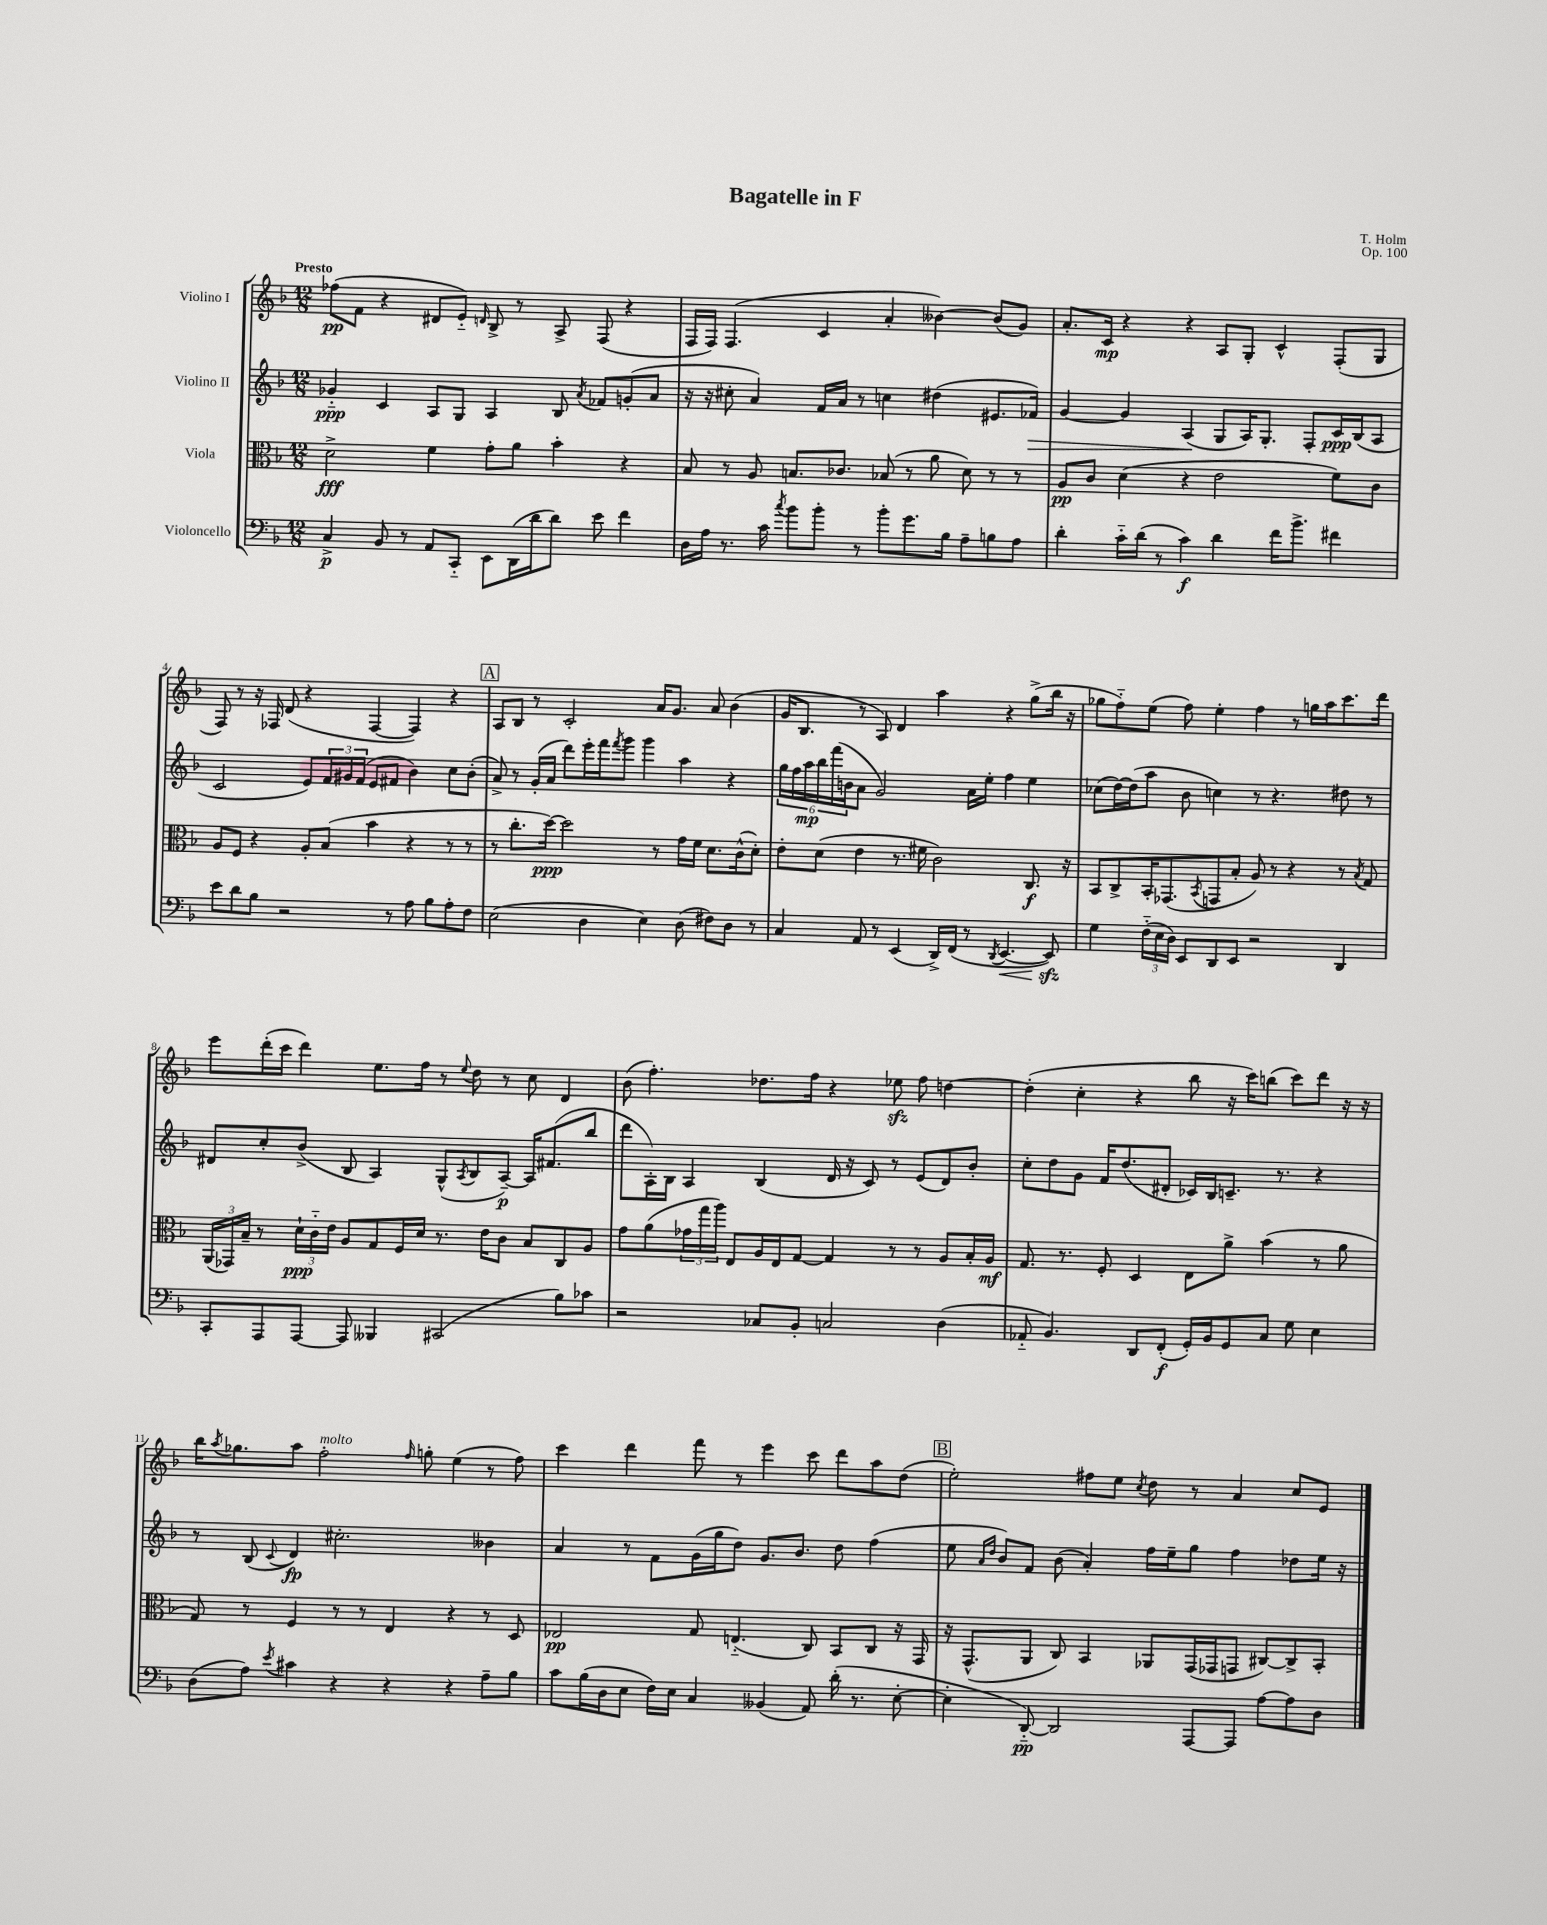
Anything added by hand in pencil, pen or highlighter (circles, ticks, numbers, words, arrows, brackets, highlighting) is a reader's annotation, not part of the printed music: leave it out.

**kern	**dynam	**kern	**dynam	**kern	**dynam	**kern	**dynam
*part4	*part4	*part3	*part3	*part2	*part2	*part1	*part1
*staff4	*staff4	*staff3	*staff3	*staff2	*staff2	*staff1	*staff1
*I"Violoncello	*	*I"Viola	*	*I"Violino II	*	*I"Violino I	*
*clefF4	*	*clefC3	*	*clefG2	*	*clefG2	*
*k[b-]	*	*k[b-]	*	*k[b-]	*	*k[b-]	*
*M12/8	*	*M12/8	*	*M12/8	*	*M12/8	*
=1	=1	=1	=1	=1	=1	=1	=1
!	!	!	!	!	!	!LO:TX:a:B:t=Presto	!
4C^/	p	2d^\	fff	4g-X/	ppp	(8ff-X\L	pp
.	.	.	.	.	.	8f\J	.
8BB-/	.	.	.	4c/	.	4r	.
8r	.	.	.	.	.	.	.
8AA/L	.	4f\	.	8A/L	.	8d#X/L	.
8CC/J	.	.	.	8G/J	.	8e/J)	.
.	.	.	.	.	.	16qqdn/	.
8EE\L	.	8g'\L	.	4A/	.	8B-^/	.
(16DD\L	.	8a\J	.	.	.	8r	.
16d\J	.	.	.	.	.	.	.
8d\J)	.	4b-'\	.	8B-/	.	8A^/	.
.	.	.	.	8qa/	.	.	.
8e\	.	.	.	8f-X/L	.	(8F/	.
4f\	.	4r	.	(8gn'/	.	4r	.
.	.	.	.	8a/J	.	.	.
=2	=2	=2	=2	=2	=2	=2	=2
16D\LL	.	8B-/	.	16r	.	16F/LL	.
16A\JJ	.	.	.	16r	.	16F/JJ)	.
8.r	.	8r	.	8cc#X'\	.	(4.F/	.
.	.	8A/	.	4a/)	.	.	.
16c\	.	.	.	.	.	.	.
8qcc/	.	.	.	.	.	.	.
8b-\L	.	8.Bn/L	.	.	.	.	.
8b-'\J	.	.	.	16f/LL	.	4c/	.
.	.	8.c-X/J	.	16a/JJ	.	.	.
8r	.	.	.	8r	.	.	.
8b-'\L	.	(8B-X/	.	4ccn\	.	4a'/	.
8.g\	.	8r	.	.	.	.	.
.	.	8a\	.	(4dd#X\	.	[4b--X\)	.
16B-\Jk	.	.	.	.	.	.	.
8A~\L	.	8d\)	.	.	.	.	.
8Bn\	.	8r	.	8.e#X/L	.	(8b--/L]	.
8A\J	.	8r	.	.	.	8g/J)	.
!	!	!	!	!	!LO:HP:b	!	!
.	.	.	.	16f-X/Jk)	>	.	.
=3	=3	=3	=3	=3	=3	=3	=3
4d'\	.	8A/L	pp	[4g/	.	8.a'/L	.
.	.	8c/J	.	.	.	.	.
.	.	.	.	.	.	16c/Jk	mp
16c\LL	.	(4d\	.	4g/]	.	4r	.
(16d\JJ	.	.	.	.	.	.	.
8r	.	.	.	.	.	.	.
4c\)	f	4r	.	(4A/	.	4r	.
4d\	.	2e\	.	8G/L	]	8A/L	.
.	.	.	.	16A/K)	.	8G'/J	.
.	.	.	.	8.G'/J	.	.	.
16f\KL	.	.	.	.	.	4c^^/	.
8.b-^\J	.	.	.	.	.	.	.
.	.	.	.	8F'/L	.	.	.
4f#X\	.	8f\L)	.	16c/L	ppp	(8F'/L	.
.	.	.	.	(16B-/J	.	.	.
.	.	8c\J	.	8A/J	.	8G/J	.
!!LO:LB:g=z
=4	=4	=4	=4	=4	=4	=4	=4
8e\L	.	8A/L	.	2c/	.	8F/)	.
8d\	.	8F/J	.	.	.	8r	.
8B-\J	.	4r	.	.	.	16r	.
.	.	.	.	.	.	16F-X/	.
2r	.	.	.	.	.	(8d/	.
.	.	8A'/L	.	8e/L)	.	4r	.
.	.	(8B-/J	.	24f/L	.	.	.
.	.	.	.	24g#X/	.	.	.
.	.	.	.	(24f/JJ	.	.	.
.	.	4b-\	.	8e/L	.	[4F-/	.
8r	.	.	.	8f#X/J	.	.	.
8A\	.	4r	.	4b-\)	.	4F-/])	.
8B-\L	.	.	.	.	.	.	.
8A'\	.	8r	.	8cc\L	.	4r	.
8F\J	.	8r	.	(8b-'\J	.	.	.
!!LO:REH:place=s1:t=A
=5	=5	=5	=5	=5	=5	=5	=5
(2E\	.	8r	.	8a^/)	.	8A/L	.
.	.	8.cc'\L	.	8r	.	8B-/J	.
.	.	.	.	(16g'/LL	.	8r	.
.	.	[16dd\Jk)	ppp	16a/JJ	.	.	.
.	.	2dd\]	.	8ddd\L)	.	2c'/	.
4D\	.	.	.	16eee'\L	.	.	.
.	.	.	.	16fff\J	.	.	.
.	.	.	.	8qfff/	.	.	.
.	.	.	.	8ggg\J	.	.	.
4E\)	.	.	.	4ggg\	.	.	.
.	.	8r	.	.	.	16a/KL	.
.	.	.	.	.	.	8.g/J	.
(8D\	.	16g\LL	.	4aa\	.	.	.
.	.	16f\JJ	.	.	.	.	.
8F#X\L)	.	8.d\L	.	.	.	8a/	.
8D\J	.	.	.	4r	.	(4b-\	.
.	.	(16c^^\k	.	.	.	.	.
8r	.	8d'\J)	.	.	.	.	.
=6	=6	=6	=6	=6	=6	=6	=6
4C/	.	8e'\L	.	24gg\LL	.	16g/KL	.
.	.	.	.	24ff\	.	.	.
.	.	.	.	.	.	8.B-/J	.
.	.	.	.	24aa\	mp	.	.
.	.	(8d\J	.	24bb-\	.	.	.
.	.	.	.	(24fff\	.	.	.
.	.	.	.	24bn\J	.	.	.
8AA/	.	4e\	.	8a\J	.	8r	.
8r	.	.	.	2g/)	.	8A/)	.
(4EE/	.	8.r	.	.	.	4d/	.
.	.	16f#X\	.	.	.	.	.
16DD^/LL)	.	2c\)	.	.	.	4aa\	.
(16FF/JJ	.	.	.	.	.	.	.
8r	.	.	.	16a\LL	.	.	.
.	.	.	.	16ee'\JJ	.	.	.
8qDD/	.	.	.	.	.	.	.
!	!LO:HP:b	!	!	!	!	!	!
[4.EE/	<	.	.	4ff\	.	4r	.
.	.	8.C/	f	4ee\	.	(8gg^\L	.
8EEzz/])	.	.	.	.	.	16bb-\Jk	.
.	.	16r	.	.	.	16r	.
.	[	.	.	.	.	.	.
=7	=7	=7	=7	=7	=7	=7	=7
4G\	.	8BB-/L	.	(8cc-X\L	.	8gg-X\L	.
.	.	8C^/	.	[16dd\L)	.	8ff\)	.
.	.	.	.	(16dd\J]	.	.	.
(24F\LL	.	16BB-'/K	.	8aa\J	.	(8ee\J	.
24E\	.	.	.	.	.	.	.
.	.	(8.GG-X/	.	.	.	.	.
24D\JJ)	.	.	.	.	.	.	.
8EE/L	.	.	.	8b-\	.	8ff\)	.
.	.	8qBB-/	.	.	.	.	.
8DD/	.	8GGn/	.	4ccn\)	.	4ee'\	.
8EE/J	.	8B-'/J	.	.	.	.	.
2r	.	8A/)	.	8r	.	4ff\	.
.	.	8r	.	4.r	.	.	.
.	.	4r	.	.	.	8r	.
.	.	.	.	.	.	16ggn\LL	.
.	.	.	.	.	.	16aa\J	.
4DD/	.	8r	.	8dd#X\	.	8.ccc\	.
.	.	8qB-/	.	.	.	.	.
.	.	8G/	.	8r	.	.	.
.	.	.	.	.	.	16ddd\Jk	.
!!LO:LB:g=z
=8	=8	=8	=8	=8	=8	=8	=8
8CC'/L	.	(24AA/LL	.	8d#X/L	.	8eee\L	.
.	.	24GG-X/)	.	.	.	.	.
.	.	24B-~/JJ	.	.	.	.	.
8AAA/	.	8r	.	8cc'/	.	(16ddd'\L	.
.	.	.	.	.	.	16ccc\JJ	.
[8AAA/J	.	24d`\LL	ppp	(8b-^/J	.	4ddd\)	.
.	.	24c\	.	.	.	.	.
.	.	24e\JJ	.	.	.	.	.
8AAA/]	.	8A/L	.	8B-/	.	.	.
4BBB--X/	.	8G/	.	4A/)	.	8.ee\L	.
.	.	16F/L	.	.	.	.	.
.	.	16d/JJ	.	.	.	16ff\Jk	.
(2CC#X/	.	8.r	.	(8G^^/L	.	8r	.
.	.	.	.	8qA/	.	8qqee/	.
.	.	.	.	8B-/	.	8dd\	.
.	.	16e\KL	.	.	.	.	.
.	.	8c\J	.	[8A~/J)	p	8r	.
.	.	8B-/L	.	16A/KL]	.	8cc\	.
.	.	.	.	(8.f#X/	.	.	.
8B-\L)	.	8C/	.	.	.	4d/	.
8c-X\J	.	8A/J	.	8bb-/J	.	.	.
=9	=9	=9	=9	=9	=9	=9	=9
2r	.	8g\L	.	8ddd\L	.	(8b-\	.
.	.	(8a\	.	16A'\L)	.	4.ff'\)	.
.	.	.	.	16B-\JJ	.	.	.
.	.	24g-X\L	.	4A/	.	.	.
.	.	24gg\	.	.	.	.	.
.	.	24aa\JJ)	.	.	.	.	.
.	.	8E/L	.	.	.	.	.
8C-X/L	.	16A/L	.	(4B-/	.	8.dd-X\L	.
.	.	16E/J	.	.	.	.	.
8BB-'/J	.	[8G/J	.	.	.	.	.
.	.	.	.	.	.	16ff\Jk	.
2Cn/	.	4G/]	.	16d/	.	4r	.
.	.	.	.	16r	.	.	.
.	.	.	.	8c/)	.	.	.
.	.	8r	.	8r	.	8ee-Xzz\	.
.	.	8r	.	(8e/L	.	8ff\	.
(4D\	.	8A/L	.	8d/)	.	[4ddn\	.
.	.	16B-'/L	.	8b-'/J	.	.	.
.	.	16A/JJ	mf	.	.	.	.
=10	=10	=10	=10	=10	=10	=10	=10
8AA-X/	.	8.G/	.	8cc'\L	.	(4dd'\]	.
4.BB-/)	.	.	.	8dd\	.	.	.
.	.	8.r	.	.	.	.	.
.	.	.	.	8g\J	.	4cc'\	.
.	.	8F'/	.	16f/KL	.	.	.
.	.	.	.	(8.dd/	.	.	.
8DD/L	.	4D/	.	.	.	4r	.
(8FF'/J	f	.	.	8d#X'/J	.	.	.
16GG'/LL)	.	8E\L	.	16c-X/LL)	.	8bb-\	.
16BB-/J	.	.	.	16B-/J	.	.	.
8GG/	.	8a^\J	.	8.cn~/J	.	16r	.
.	.	.	.	.	.	16ccc\KL)	.
8C/J	.	(4b-\	.	.	.	(8bbn\J	.
.	.	.	.	8.r	.	.	.
8G\	.	.	.	.	.	8ccc\L)	.
4E\	.	8r	.	4r	.	8ddd\J	.
.	.	8a\	.	.	.	16r	.
.	.	.	.	.	.	16r	.
!!LO:LB:g=z
=11	=11	=11	=11	=11	=11	=11	=11
(8D\L	.	8G/)	.	8r	.	16bb-\KL	.
.	.	.	.	.	.	8qaa/	.
.	.	.	.	.	.	8.gg-X\	.
8A\J)	.	8r	.	(8B-/	.	.	.
8qe/	.	.	.	8qqc/	.	.	.
4c#X\	.	4F/	.	4d/)	fp	8aa\J	.
!	!	!	!	!	!	!LO:TX:a:i:t=molto	!
.	.	.	.	.	.	2ff'\	.
4r	.	8r	.	2.cc#X'\	.	.	.
.	.	8r	.	.	.	.	.
4r	.	4E/	.	.	.	.	.
.	.	.	.	.	.	16qqff/	.
.	.	.	.	.	.	8ggn'\	.
4r	.	4r	.	.	.	(4ee\	.
8A~\L	.	8r	.	4b--X\	.	8r	.
8B-\J	.	8D/	.	.	.	8ff\)	.
=12	=12	=12	=12	=12	=12	=12	=12
8c\L	.	2E-X/	pp	4a/	.	4ccc\	.
(16B-\L	.	.	.	.	.	.	.
16D\J	.	.	.	.	.	.	.
8E\J	.	.	.	8r	.	4ddd\	.
16F\LL)	.	.	.	8f\L	.	.	.
16E\JJ	.	.	.	.	.	.	.
4C/	.	8G/	.	(16g\L	.	8fff\	.
.	.	.	.	16gg\J	.	.	.
.	.	(4.En/	.	8dd\J)	.	8r	.
(4BB--X/	.	.	.	8.g/L	.	4eee\	.
.	.	.	.	8.b-/J	.	.	.
8AA/)	.	8C/)	.	.	.	8ccc\	.
(16d'\	.	8BB-/L	.	8dd\	.	8ddd\L	.
8.r	.	.	.	.	.	.	.
.	.	8C/J	.	(4ff\	.	8aa\	.
[8E'\	.	16r	.	.	.	(8dd\J	.
.	.	16GG/	.	.	.	.	.
!!LO:REH:place=s1:t=B
=13	=13	=13	=13	=13	=13	=13	=13
4E'\]	.	16r	.	8ee\	.	2ee'\)	.
.	.	(8.GG^^/L	.	.	.	.	.
.	.	.	.	16qqa/LL	.	.	.
.	.	.	.	16qqdd/JJ	.	.	.
.	.	.	.	8b-/L)	.	.	.
[8DD/)	pp	8AA/J	.	8f/J	.	.	.
2DD/]	.	8C/)	.	(8b-\	.	.	.
.	.	4BB-/	.	4a'/)	.	8ff#X\L	.
.	.	.	.	.	.	8ee\J	.
.	.	.	.	.	.	8qcc/	.
.	.	8AA-X/L	.	16ff\LL	.	8dd\	.
.	.	.	.	16ee~\J	.	.	.
[8AAA/L	.	(16GG/L	.	8gg\J	.	8r	.
.	.	16GG-X/J	.	.	.	.	.
8AAA/J]	.	8GGn/J	.	4ff\	.	4a/	.
[8A\L	.	[8C#X/L)	.	.	.	.	.
8A\]	.	8C#^/]	.	8dd-X\L	.	8cc/L	.
8D\J	.	8BB-'/J	.	16ee\Jk	.	8e/J	.
.	.	.	.	16r	.	.	.
==	==	==	==	==	==	==	==
*-	*-	*-	*-	*-	*-	*-	*-
